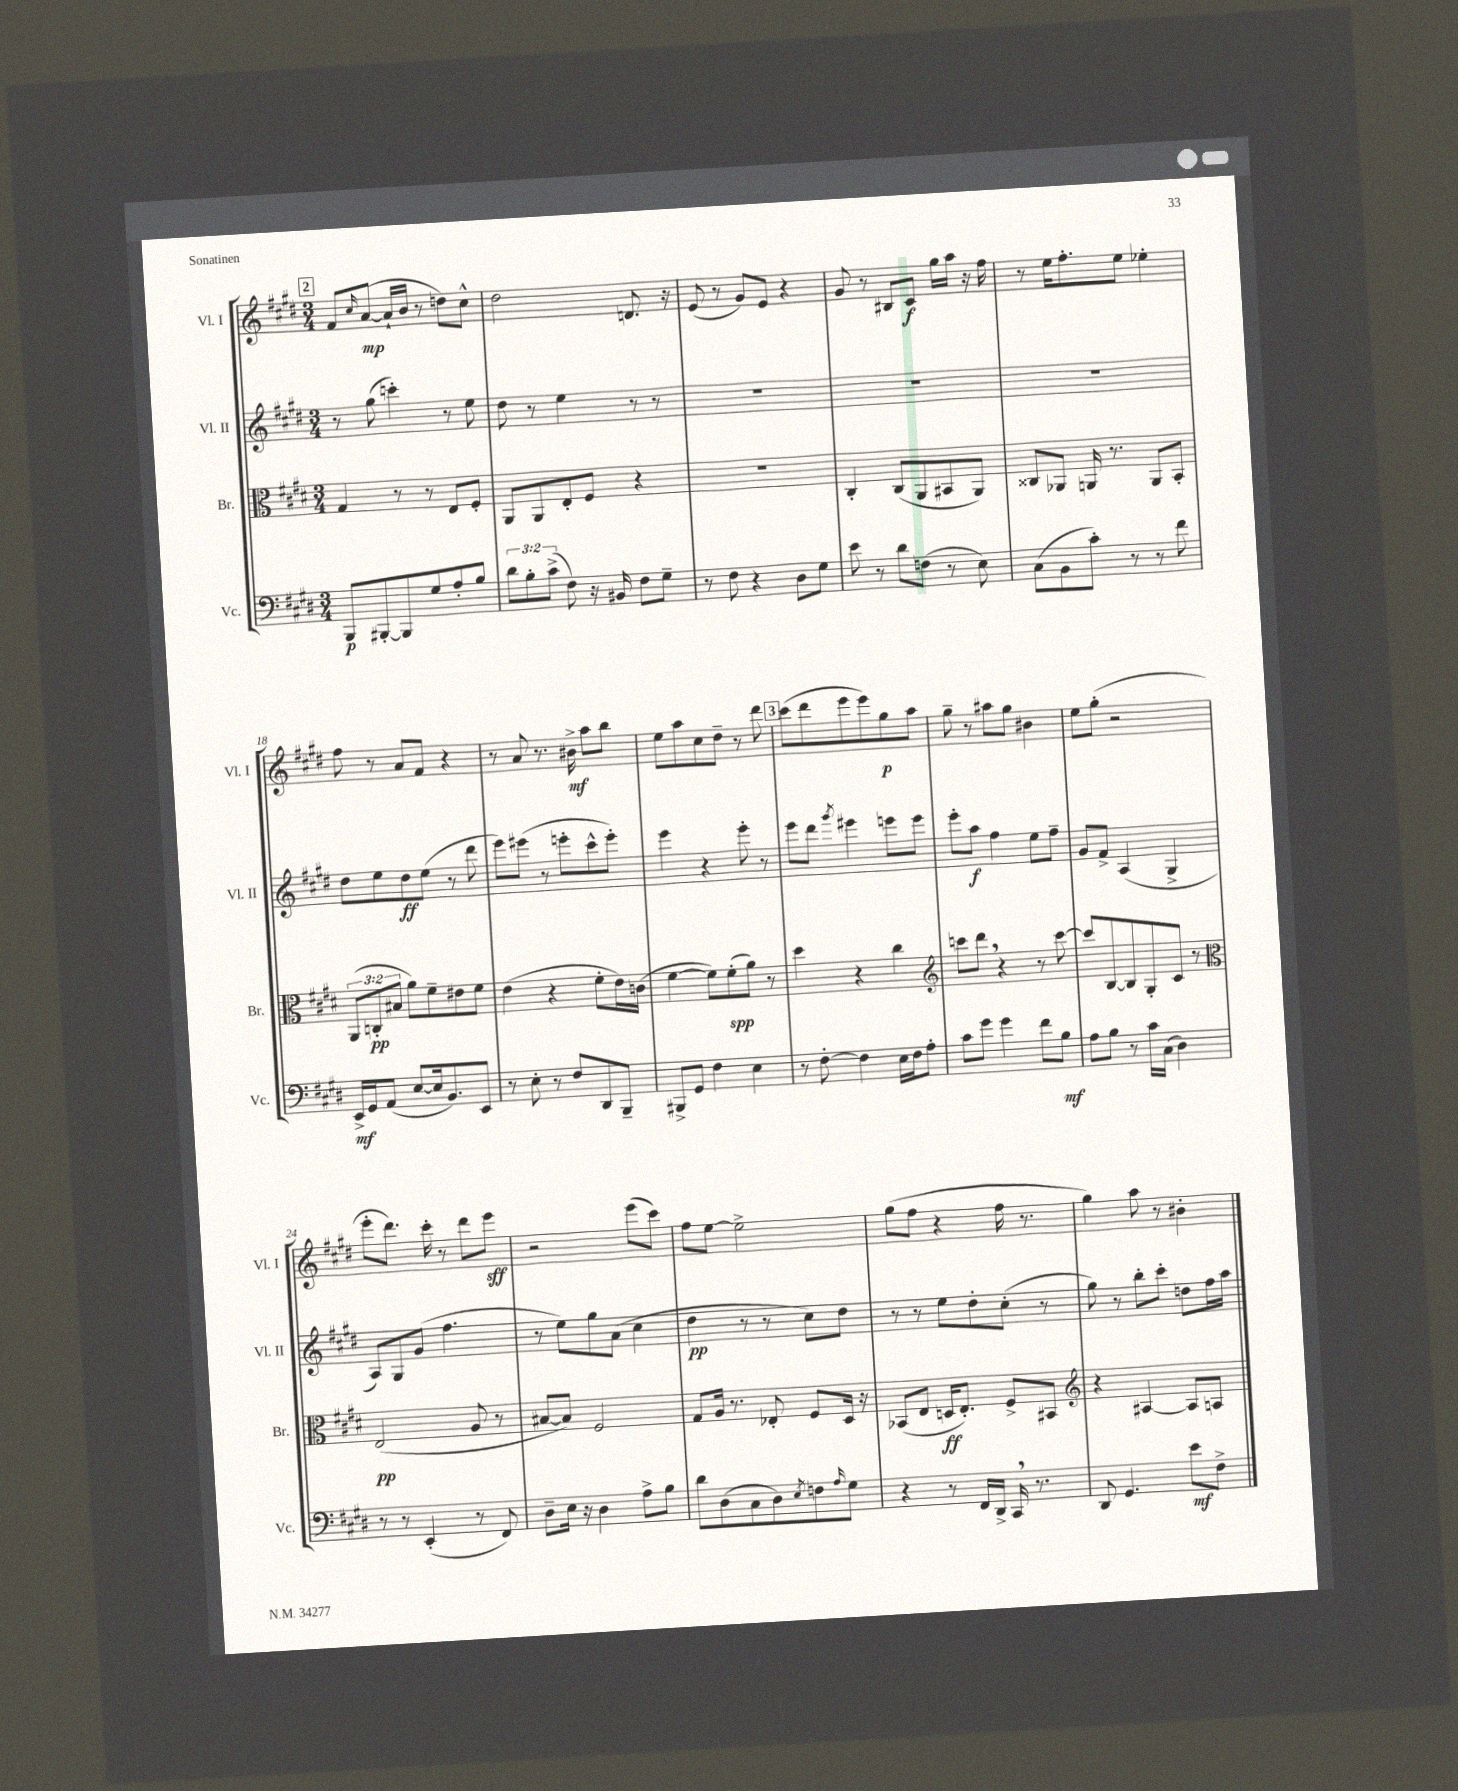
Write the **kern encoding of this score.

**kern	**dynam	**kern	**dynam	**kern	**dynam	**kern	**dynam
*part4	*part4	*part3	*part3	*part2	*part2	*part1	*part1
*staff4	*staff4	*staff3	*staff3	*staff2	*staff2	*staff1	*staff1
*I"Vc.	*	*I"Br.	*	*I"Vl. II	*	*I"Vl. I	*
*I'Vc.	*	*I'Br.	*	*I'Vl. II	*	*I'Vl. I	*
*clefF4	*	*clefC3	*	*clefG2	*	*clefG2	*
*k[f#c#g#d#]	*	*k[f#c#g#d#]	*	*k[f#c#g#d#]	*	*k[f#c#g#d#]	*
*M3/4	*	*M3/4	*	*M3/4	*	*M3/4	*
!!LO:REH:place=s1:t=2
=13	=13	=13	=13	=13	=13	=13	=13
8BBB/L	p	4G#/	.	8r	.	8f#/L	.
.	.	.	.	.	.	16qqcc#/	.
[8BBB#X'/	.	.	.	(8gg#\	.	([8a/J	mp
8BBB#/]	.	8r	.	4cccn'\)	.	16a`/LL]	.
.	.	.	.	.	.	16b/JJ	.
8G#/	.	8r	.	.	.	8r	.
8A'/	.	8E/L	.	8r	.	8ddn\L)	.
8B/J	.	8F#'/J	.	8ee\	.	8cc#^^\J	.
=14	=14	=14	=14	=14	=14	=14	=14
12d#\L	.	8AA/L	.	8dd#\	.	2dd#\	.
12B'\	.	.	.	.	.	.	.
.	.	8AA/	.	8r	.	.	.
(12c#^\J	.	.	.	.	.	.	.
8F#\)	.	8E'/	.	4ee\	.	.	.
16r	.	8F#/J	.	.	.	.	.
16BB#X/	.	.	.	.	.	.	.
8F#\L	.	4r	.	8r	.	8.dn/	.
8G#~\J	.	.	.	8r	.	.	.
.	.	.	.	.	.	16r	.
=15	=15	=15	=15	=15	=15	=15	=15
8r	.	2.r	.	2.r	.	(8e/	.
8F#\	.	.	.	.	.	8r	.
4r	.	.	.	.	.	8g#/L)	.
.	.	.	.	.	.	8e/J	.
8D#\L	.	.	.	.	.	4r	.
8G#\J	.	.	.	.	.	.	.
=16	=16	=16	=16	=16	=16	=16	=16
8e\	.	4C#'/	.	2.r	.	8g#/	.
8r	.	.	.	.	.	8r	.
8d#\L	.	(8C#/L	.	.	.	8B#X/L	.
(8Fn\J	.	8AA/	.	.	.	8c#/J	f
8r	.	8BB#X/	.	.	.	16gg#\LL	.
.	.	.	.	.	.	16aa\JJ	.
8E\)	.	8AA/J)	.	.	.	16r	.
.	.	.	.	.	.	16ff#\	.
=17	=17	=17	=17	=17	=17	=17	=17
(8C#\L	.	8C##X/L	.	2.r	.	8r	.
8BB\	.	8AA-X/J	.	.	.	16ee\KL	.
.	.	.	.	.	.	8.ff#'\	.
8c#'\J)	.	16AAn/	.	.	.	.	.
.	.	8.r	.	.	.	.	.
8r	.	.	.	.	.	8ee\J	.
8r	.	8AA/L	.	.	.	4ee-X'\	.
8f#\	.	8BB'/J	.	.	.	.	.
!!LO:LB:g=z
=18	=18	=18	=18	=18	=18	=18	=18
16EE^/LL	mf	(12AA/L	.	8dd#\L	.	8ff#\	.
16GG#/J	.	.	.	.	.	.	.
.	.	12Cn'/	pp	.	.	.	.
(8AA/J	.	.	.	8ee\	.	8r	.
.	.	12B#X/J	.	.	.	.	.
[8E/L	.	8a\L)	.	8dd#\	ff	8a/L	.
16E/k]	.	8f#~\	.	(8ee\J	.	8f#/J	.
8.BB/)	.	.	.	.	.	.	.
.	.	8e#X\	.	8r	.	4r	.
8EE/J	.	8f#\J	.	8ddd#\	.	.	.
=19	=19	=19	=19	=19	=19	=19	=19
8r	.	(4e\	.	8eee\L)	.	8r	.
8E'\	.	.	.	(8eee#X\J	.	8a/	.
8r	.	4r	.	8r	.	8.r	.
8F#/L	.	.	.	8eeen'\L	.	.	.
.	.	.	.	.	.	16b#X^\	mf
8DD#/	.	8f#'\L	.	8ccc#^^\	.	8aa\L	.
8BBB~/J	.	16e\L)	.	8eee'\J)	.	8bb\J	.
.	.	(16cn\JJ	.	.	.	.	.
=20	=20	=20	=20	=20	=20	=20	=20
8BBB#X^/L	.	[4f#\	.	4eee\	.	8ee\L	.
8GG#/J	.	.	.	.	.	8aa\	.
4F#\	.	8f#\L])	.	4r	.	8cc#\	.
.	.	(8f#'\	spp	.	.	8dd#~\J	.
4E\	.	8a\J)	.	8eee'\	.	8r	.
.	.	8r	.	8r	.	8ddd#\	.
!!LO:REH:place=s1:t=3
=21	=21	=21	=21	=21	=21	=21	=21
8r	.	4dd#\	.	8eee\L	.	(8ccc#\L	.
[8F#'\	.	.	.	8ddd#\J	.	8ddd#\	.
.	.	.	.	8qggg#/	.	.	.
4F#\]	.	4r	.	4eee#X\	.	8eee\	.
.	.	.	.	.	.	8eee\)	.
16E\LL	.	4cc#\	.	8eeen\L	.	8gg#\	p
16F#\J	.	.	.	.	.	.	.
8A'\J	.	.	.	8eee\J	.	8aa\J	.
=22	=22	=22	=22	=22	=22	=22	=22
*	*	*clefG2	*	*	*	*	*
8c#\L	.	8cccn\L	.	8eee'\L	.	8gg#~\	.
8g#\J	.	8ddd#,\J	.	8aa\J	f	8r	.
4g#\	.	4r	.	4ff#\	.	8aa#X\L	.
.	.	.	.	.	.	8gg#\J	.
8f#\L	.	8r	.	8ee\L	.	4b#X\	.
8B\J	mf	[8ccc\	.	8ff#~\J	.	.	.
=23	=23	=23	=23	=23	=23	=23	=23
8A\L	.	8ccc/L]	.	8g#/L	.	8ee\L	.
8B\J	.	[8B/	.	8f#^/J	.	(8gg#'\J	.
8r	.	8B/]	.	(4A/	.	2r	.
16c#\LL	.	8G#'/	.	.	.	.	.
(16C#\JJ	.	.	.	.	.	.	.
4D#\)	.	8c#/J	.	4G#^/	.	.	.
.	.	8r	.	.	.	.	.
!!LO:LB:g=z
=24	=24	=24	=24	=24	=24	=24	=24
*	*	*clefC3	*	*	*	*	*
8r	.	(2E/	pp	8A/L)	.	8eee'\L	.
8r	.	.	.	8G#/	.	8.ddd#\J)	.
(4EE'/	.	.	.	(8g#/J	.	.	.
.	.	.	.	.	.	16ccc#'\	.
.	.	.	.	4.ff#\	.	8r	.
8r	.	8A/	.	.	.	8ddd#\L	.
8FF#/)	.	8r	.	.	.	8eee\J	sff
=25	=25	=25	=25	=25	=25	=25	=25
8D#~\L	.	[8B#X/L	.	8r	.	2r	.
16E\Jk	.	8B#/J])	.	8ee\L)	.	.	.
16r	.	.	.	.	.	.	.
4D#\	.	2F#/	.	8gg#\	.	.	.
.	.	.	.	(8a\J	.	.	.
8A^\L	.	.	.	4cc#\	.	(8eee\L	.
8B\J	.	.	.	.	.	8ccc#\J)	.
=26	=26	=26	=26	=26	=26	=26	=26
8d#\L	.	8G#/L	.	4dd#\	pp	8ff#\L	.
(8D#\	.	16A/Jk	.	.	.	[8ee\J	.
.	.	8.r	.	.	.	.	.
8C#\	.	.	.	8r	.	2ee^\]	.
8D#\)	.	8E-X'/	.	8r	.	.	.
8qE/	.	.	.	.	.	.	.
8Fn\	.	8F#/L	.	8cc#\L)	.	.	.
16qqA/	.	.	.	.	.	.	.
8G#\J	.	16D#/Jk	.	8dd#\J	.	.	.
.	.	16r	.	.	.	.	.
=27	=27	=27	=27	=27	=27	=27	=27
4r	.	(8BB-X/L	.	8r	.	(8gg#\L	.
.	.	8E/J	.	8r	.	8ff#\J	.
8r	.	16Dn/KL	ff	8ee\L	.	4r	.
.	.	8.E'/J)	.	.	.	.	.
16FF#/LL	.	.	.	8dd#'\	.	.	.
16DD#^/JJ	.	.	.	.	.	.	.
16CC#,/	.	8F#^/L	.	(8cc#'\J	.	16ff#\	.
8.r	.	.	.	.	.	8.r	.
.	.	8BB#X/J	.	8r	.	.	.
=28	=28	=28	=28	=28	=28	=28	=28
*	*	*clefG2	*	*	*	*	*
8DD#/	.	4r	.	8gg#\)	.	4gg#\)	.
4.GG#/	.	.	.	8r	.	.	.
.	.	[4A#X/	.	8bb'\L	.	8aa\	.
.	.	.	.	8ccc#'\J	.	8r	.
8e\L	mf	8A#/L]	.	8ddn\L	.	4b#X'\	.
8F#^\J	.	8An/J	.	16ff#\L	.	.	.
.	.	.	.	16aa\JJ	.	.	.
==	==	==	==	==	==	==	==
*-	*-	*-	*-	*-	*-	*-	*-
